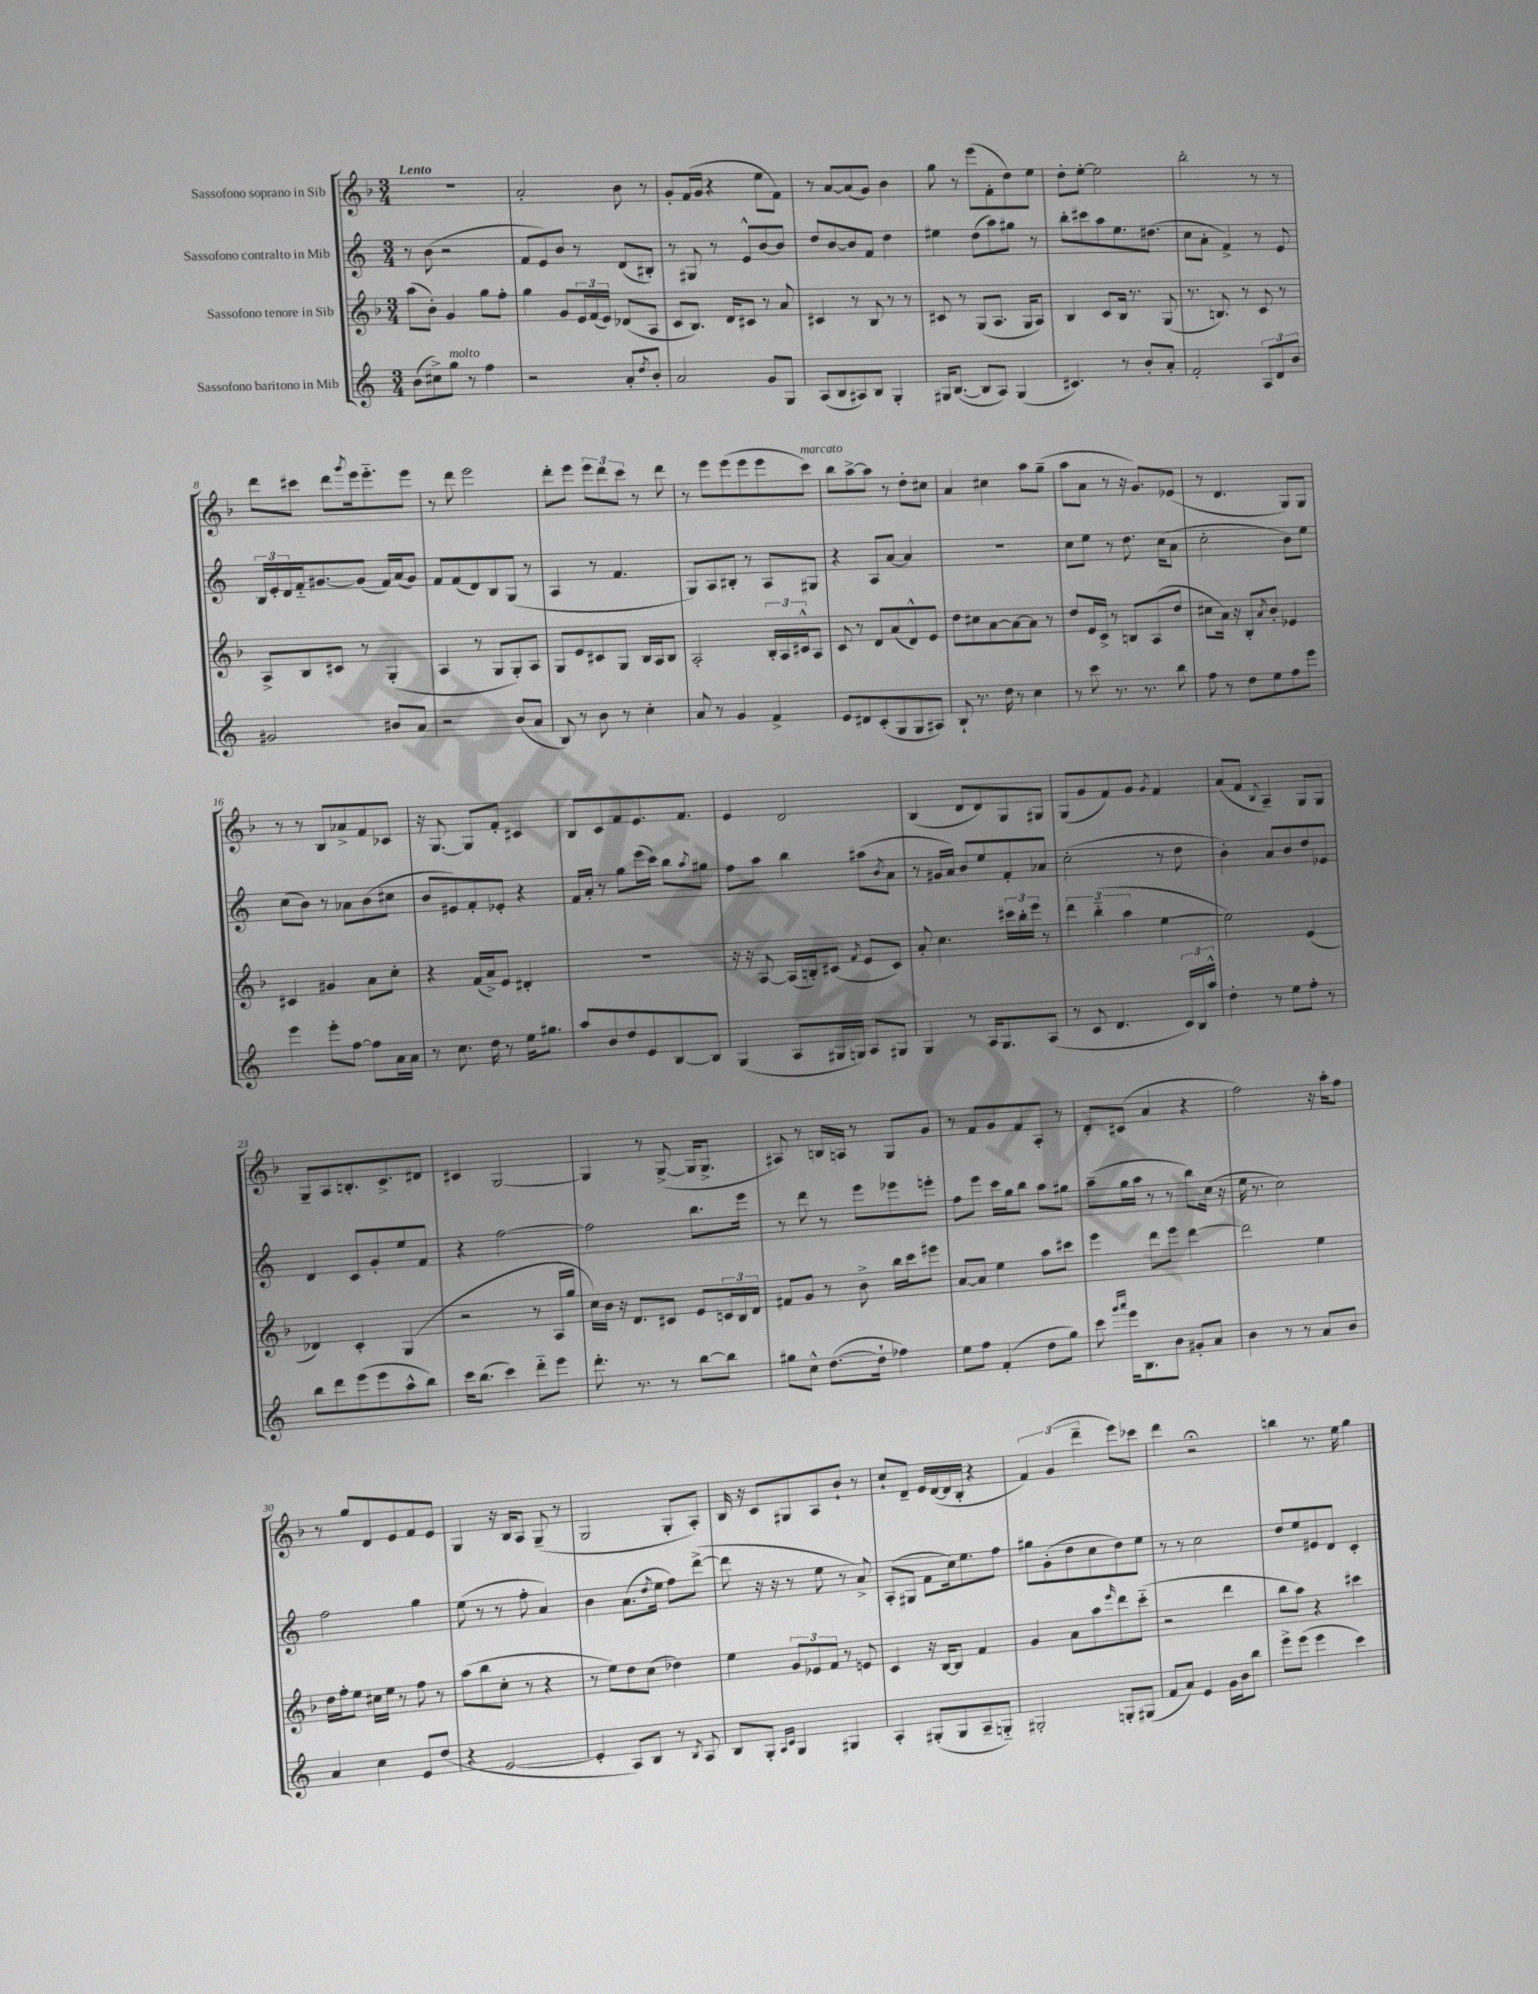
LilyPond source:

<<
\new StaffGroup <<
\new Staff = "s0" \with { instrumentName = "Sassofono soprano in Sib" } {
    \clef treble \key f \major \numericTimeSignature \time 3/4 \tempo "Lento"
    R2. |
    a'2-. bes'8 r8 |
    g'8-. f'16( g'16 r4 e''8 f'8) |
    r8 a'8~ a'8( g'8) bes'4 |
    g''8 r8 e'''8( f'8-. d''8) e''8 |
    d''8-. e''8~-. e''2 |
    bes''2-. r8 r8 |
    d'''8 cis'''8 d'''8 \acciaccatura { g'''8 } e'''16 e'''8.-_ e'''8 |
    r8 d'''8 e'''2 |
    d'''8-. e'''8 \tuplet 3/2 { e'''8 d'''8 c'''8 } r8 d'''8 |
    r8 e'''8 e'''8( e'''8 e'''8 c'''8^\markup { \italic "marcato" }) |
    bes''8 a''8~-> a''8 r8 d''8-. cis''8 |
    a'4 cis''4 a''8 g''8--( |
    a''8 a'8 r8 r16 g'8.) ees'8( |
    r8 d'4. g8) g8 |
    r8 r8 bes8 aes'8-> f'8 ces'8 |
    r16 g8.~ g8 f'8-. cis'4 |
    bes8 c'8 f'8 e'8. f'8. |
    e'4 d'2 |
    bes4( d'8 d'8) g8 gis8 |
    g8( g'8 f'8) g'8 \acciaccatura { g'8 } f'4 |
    a'8( f'8 \appoggiatura { bes8 } a4--) g8 g8 |
    g8-- a8 b8.-. c'8.-> dis'8 |
    cis'4 g2~ |
    g4 r8 g8~->( g16 g8.-> |
    ais8) r8 b16 a16 r8 g8 g'8 |
    r8 f'8 g'8 f'8 a8-. r8 |
    d'8-. cis'8( a'4 r4 |
    f''2) r16 a''16-. f''8 |
    r8 g''8 d'8 e'8 f'8 e'8 |
    g4 r16 bes16 a8 g8--( r8 |
    g2 g8-. a8-.) |
    bes16 r16 c'8 gis8 a8 bes'8-! r8 |
    c''8-! d'8-- e'16 d'16~( d'16 bes16-. r4 |
    \tuplet 3/2 { f'4) g'4( d'''4-- } e'''8) ces'''8 |
    d'''4 r2\fermata |
    b''4 r8. e''16 g''4 \bar "|." |
}
\new Staff = "s1" \with { instrumentName = "Sassofono contralto in Mib" } {
    \clef treble \key c \major \numericTimeSignature \time 3/4
    r8 b'8( r2 |
    f'8 e'8) b'8 r8 d'8( bis8-.) |
    r8 gis8 r8 e'8-^ b'8~ b'8 |
    d''8 b'8~ b'8 f'8 d''4 |
    eis''4 d''8( a''8) gis''8 r8 |
    b''8-. cis'''8 a''8 e''8. dis''8.( |
    c''8 a'8-. f'4->) r8 e'8 |
    \tuplet 3/2 { b16 e'16-. d'16 } f'16-_ gis'8.~ gis'8( f'16) a'16( gis'8) |
    f'8 f'8( d'8) b8 g8( r8 |
    a4 r8 f'4. |
    g8) a8 bis8-. r8 a8 gis8 |
    r4 a8 a'8~ a'4 |
    R2. |
    c''8 e''8 r8 d''8. c''16( a'8 |
    c''2-. b'8) e''8 |
    c''8( b'8) r8 aes'8 b'8( cis''8 |
    b'8 eis'8) f'8-. ees'8-. r4 |
    f'16 a'16-. r8 g''8 e'''16( c'''16) b''8 \acciaccatura { a''8 } gis''8 |
    f''8 a''8 b''4 ais''8( \acciaccatura { b'8 } a'8 |
    r8 gis'16 a'16) b'8 e''8 f'8-. aes'8 |
    c''2-.( r8 d''8 |
    b'4-.) a'8 b'8 d''8 ees'8 |
    d'4 c'8 g'8-. e''8 f'8 |
    r4 f''2~ |
    f''2 b''8. e'''16 |
    r8 d'''8 r8 e'''8 ees'''8 e'''8-. |
    f''8 e'''8 c'''16 g''16 b''8 a''8 gis''8 |
    a''8--( g''16 a''16 r8 r8 b''8) c''16( r16 |
    e''16 r8. c''2) |
    f''2 g''4 |
    e''8( r8 r8 f''8-. a'4) |
    b'4 a'8.( \acciaccatura { d''8 } e''16 f''8) d'''8~->( |
    d'''8 r16 r16 r8 e''8 r8 a'8->) |
    a8-.( gis8 f'8 c''16) e''8. f''8 |
    gis''8 g'8-.( d''8 c''8 d''8) e''8 |
    r8 r8 c''2 |
    d''8 e''8 eis'8 d'8 c'4-. \bar "|." |
}
\new Staff = "s2" \with { instrumentName = "Sassofono tenore in Sib" } {
    \clef treble \key f \major \numericTimeSignature \time 3/4
    a''8( bes'8-.) g'4 g''8 f''8-. |
    g''4 g'8 \tuplet 3/2 { e'16 f'16( e'16) } des'8( a8 |
    c'8 bes8.) d'16 cis'8 r8 a'8 |
    cis'4 r8 bes8 r8 r8 |
    cis'8 r8 g8( a8. g16 a8) |
    bes4 c'8 bes16 r8. g8( |
    r8. b8.) r8 c'8 r8 |
    a8-> bes8 cis'8 r8 g4-.( |
    a4 r8 g8 g8-.) a8 |
    g8 e'8 cis'8 g8 bes16 a16 bes8 |
    a2-. \tuplet 3/2 { bes16-. a16 cis'16-^ } a8 |
    c'8 r8 d'8 a'8( d'8-^) e'8 |
    d''8 cis''8 a'8~ a'8~ a'8 r8 |
    d''8 e'16 c'16-> r8 b8 a8( d''8 |
    cis''8 a'16) r16 bes8-. \acciaccatura { a'8 } bes'8-. ees'4 |
    cis'4 gis'4 a'8 c''8-. |
    r4 f'16( a'16->) e'8 dis'4-. |
    R2. |
    r16 r16 a8~ a16( b16-.) cis'8( \acciaccatura { f'8 } e'8 cis'8) |
    a'8-. c''4. \tuplet 3/2 { cis'''16 bes''16-. e'''16 } r8 |
    \tuplet 3/2 { d'''4 bes''4-_( a''4 } e''4~ |
    e''2) e'4( |
    des'4) c'4-. g4( |
    r2 r8 a16 g''16 |
    c''16) bes'16 r16 d'8. cis'8 e'8 \tuplet 3/2 { c'16 bes16 d'16 } |
    fis'8 g'8 r8 bes'8-> bes''16 c'''16 eis'''8 |
    a'8~ a'8 e''4 a''8 cis'''8 |
    e'''4 d'''8 e'''8 d'''4~ |
    d'''2 e''4 |
    d''16 f''16-. e''8 cis''16 e''16 r8 f''8 r8 |
    a''8( bes''8 c''8-. r8 r4 |
    r8 e''8) d''8 c''8( des''4) |
    e''4 \tuplet 3/2 { g'8 ees'8 f'8 } r8 e'8 |
    c'4 r16 bes16~ bes8 f'4 |
    g'4 a'8 a''8 \grace { e'''16 } d'''8 c'''8-_( |
    r2 d'''4 |
    bes''8 a''8) r4 cis'''4 \bar "|." |
}
\new Staff = "s3" \with { instrumentName = "Sassofono baritono in Mib" } {
    \clef treble \key c \major \numericTimeSignature \time 3/4
    b'8( cis''8->) g''8^\markup { \italic "molto" } r8 f''4 |
    r2 a'8-. \acciaccatura { d''8 } b'8-. |
    a'2 g'8 g8 |
    a8( b8 ais8) b8 g4-. |
    gis16 b8.~( b8 a8) gis4( |
    cis'4.) r8 b'8-. a'8-. |
    f'2-. \tuplet 3/2 { a8 d'8 b'8 } |
    gis'2 bis'8 a'8 |
    r2 b'8( a'8 |
    b8) r8 b'8 r8 c''4-. |
    a'8 r8 g'4 f'4-> |
    e'8 dis'8 c'8-.( g8 g8 ais8) |
    b8-! r8. d''16 r8 c''4 |
    r8 c'''8 r8. r8. b''8 |
    f''8 r8 d''8 e''8 f''8 e'''8 |
    e'''4 e'''8-. f''8~ f''8 a'16 a'16 |
    r8 c''8. d''16 r8 e''16 gis''8. |
    a''8 b'8 d''8 e'8 b8~ b8 |
    g4( a8 gis16 g16) a8 gis8 |
    g4 r8 a16 g8. a8( |
    r8 c'8 d'4. \tuplet 3/2 { c'16) b16 a''16-^ } |
    d''4-. r8 e''8 f''8-. r8 |
    b''8 d'''8 e'''8( e'''8 a''8-^ b''8) |
    c'''16 b''8.( c'''4) d'''8-_ e'''8 |
    d'''8.-. r8. r8 b''8~ b''8 |
    gis''8 c''8-^ d''8.~( d''16-! fes''4) |
    e''8 f''8 f'4-.( d''8 g''8) |
    c'''8 \grace { g'''16 a'''16 } e'''16 b8. b'8 gis'8-. a'8 |
    b'4 r8 r8 a'8 b'8 |
    a'4 c''4 e'8 d''8( |
    r4 e'2~ |
    e'4-. a8) b8 r8 \acciaccatura { b8 } a8 |
    b8 g8-. \grace { a16 c'16 } g4 gis4 |
    a4-. gis8-.( gis8 a8-- g8-_) |
    gis2-. g8-. gis8( |
    f'8 a'8) e'4 g'16 b'16 b''8 |
    e'''8-> e'''8( e'''4 c'''4) \bar "|." |
}
>>
>>
